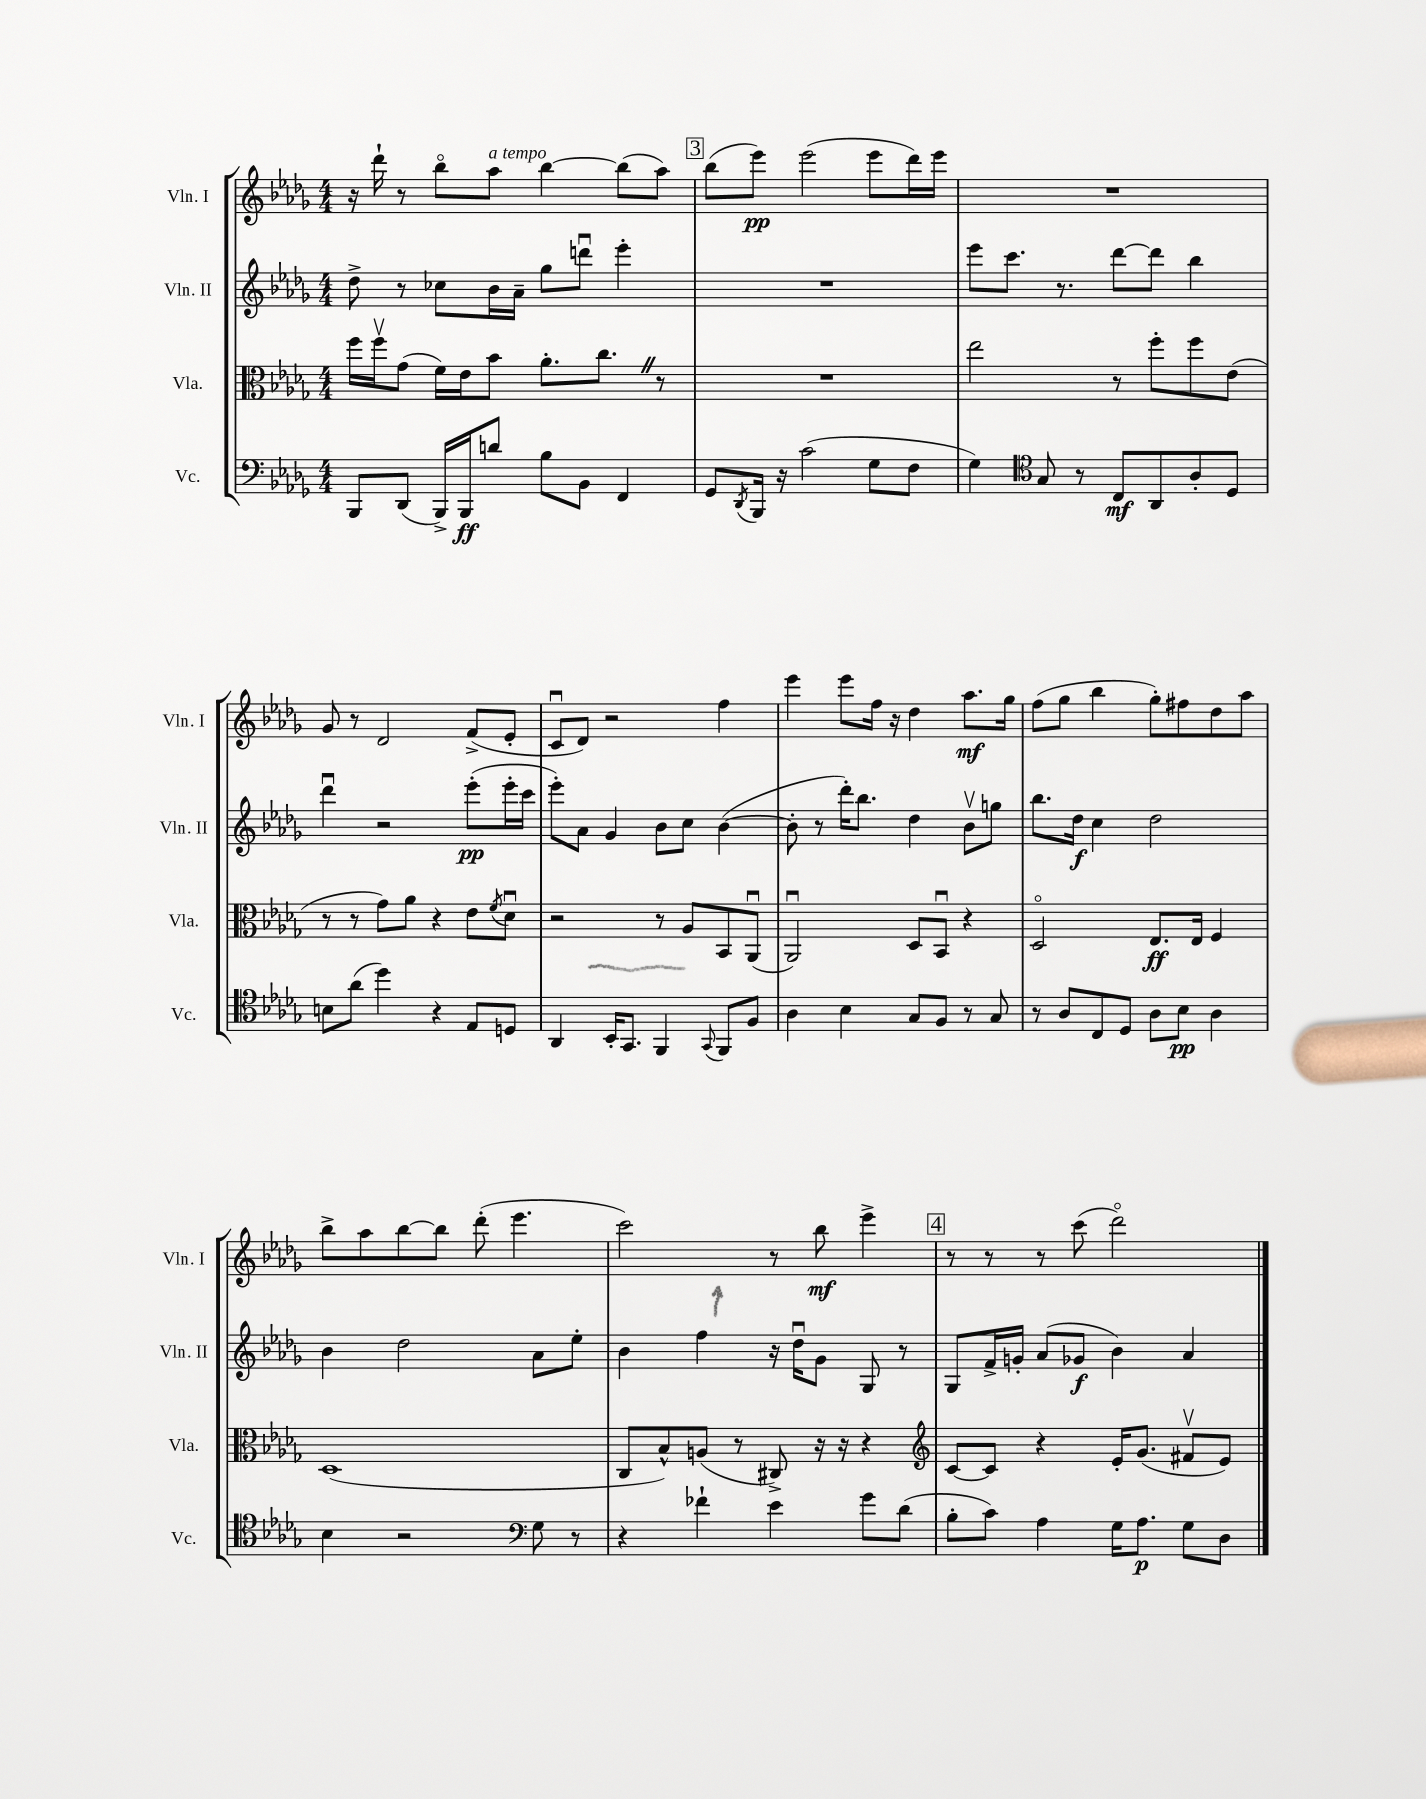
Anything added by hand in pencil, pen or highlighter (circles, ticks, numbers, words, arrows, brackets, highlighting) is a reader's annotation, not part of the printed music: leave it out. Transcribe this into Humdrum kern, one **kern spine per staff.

**kern	**dynam	**kern	**dynam	**kern	**dynam	**kern	**dynam
*part4	*part4	*part3	*part3	*part2	*part2	*part1	*part1
*staff4	*staff4	*staff3	*staff3	*staff2	*staff2	*staff1	*staff1
*I"Vc.	*	*I"Vla.	*	*I"Vln. II	*	*I"Vln. I	*
*I'Vc.	*	*I'Vla.	*	*I'Vln. II	*	*I'Vln. I	*
*clefF4	*	*clefC3	*	*clefG2	*	*clefG2	*
*k[b-e-a-d-g-]	*	*k[b-e-a-d-g-]	*	*k[b-e-a-d-g-]	*	*k[b-e-a-d-g-]	*
*M4/4	*	*M4/4	*	*M4/4	*	*M4/4	*
=24	=24	=24	=24	=24	=24	=24	=24
8BBB-/L	.	16ff\LL	.	8dd-^\	.	16r	.
.	.	16ffv\J	.	.	.	16ddd-`\	.
(8DD-/J	.	(8g-\J	.	8r	.	8r	.
16BBB-^/LL)	.	16f\LL)	.	8cc-X\L	.	8bb-\L	.
16BBB-/J	ff	16e-\J	.	.	.	.	.
!	!	!	!	!	!	!LO:TX:a:i:t=a tempo	!
8dn/J	.	8b-\J	.	16b-\L	.	8aa-\J	.
.	.	.	.	16a-~\JJ	.	.	.
8B-\L	.	8.a-'\L	.	8gg-\L	.	[4bb-\	.
8BB-\J	.	.	.	8dddnu\J	.	.	.
.	.	8.ccZ\J	.	.	.	.	.
4FF/	.	.	.	4eee-'\	.	(8bb-\L]	.
.	.	8r	.	.	.	8aa-\J)	.
!!LO:REH:place=s1:t=3
=25	=25	=25	=25	=25	=25	=25	=25
8GG-/L	.	1r	.	1r	.	(8bb-\L	.
8qDD-/	.	.	.	.	.	.	.
16BBB-/Jk	.	.	.	.	.	8eee-\J)	pp
16r	.	.	.	.	.	.	.
(2c\	.	.	.	.	.	(2eee-\	.
8G-\L	.	.	.	.	.	8eee-\L	.
8F\J	.	.	.	.	.	16ddd-\L)	.
.	.	.	.	.	.	16eee-\JJ	.
=26	=26	=26	=26	=26	=26	=26	=26
4G-\)	.	2ee-\	.	8eee-\L	.	1r	.
.	.	.	.	8.ccc\J	.	.	.
*clefC4	*	*	*	*	*	*	*
8G-/	.	.	.	.	.	.	.
.	.	.	.	8.r	.	.	.
8r	.	.	.	.	.	.	.
8C/L	mf	8r	.	[8ddd-\L	.	.	.
8AA-/	.	8ff'\L	.	8ddd-\J]	.	.	.
8A-'/	.	8ff\	.	4bb-\	.	.	.
8D-/J	.	(8e-\J	.	.	.	.	.
!!LO:LB:g=z
=27	=27	=27	=27	=27	=27	=27	=27
8Bn\L	.	8r	.	4ddd-u\	.	8g-/	.
(8a-\J	.	8r	.	.	.	8r	.
4dd-\)	.	8g-\L)	.	2r	.	2d-/	.
.	.	8a-\J	.	.	.	.	.
4r	.	4r	.	.	.	.	.
8E-/L	.	8e-\L	.	(8eee-'\L	pp	(8f^/L	.
.	.	8qf/	.	.	.	.	.
8Dn/J	.	8d-u\J	.	16eee-'\L	.	8e-'/J	.
.	.	.	.	16ccc\JJ	.	.	.
=28	=28	=28	=28	=28	=28	=28	=28
4AA-/	.	2r	.	8eee-'\L)	.	8cu/L	.
.	.	.	.	8a-\J	.	8d-/J)	.
16BB-'/KL	.	.	.	4g-/	.	2r	.
8.GG-/J	.	.	.	.	.	.	.
4FF/	.	8r	.	8b-\L	.	.	.
.	.	8A-/L	.	8cc\J	.	.	.
8qqGG-/	.	.	.	.	.	.	.
8FF/L	.	8BB-/	.	([4b-\	.	4ff\	.
8F/J	.	(8AA-u/J	.	.	.	.	.
=29	=29	=29	=29	=29	=29	=29	=29
4A-\	.	2AA-u/)	.	8b-'\]	.	4eee-\	.
.	.	.	.	8r	.	.	.
4B-\	.	.	.	16ddd-'\KL)	.	8eee-\L	.
.	.	.	.	8.bb-\J	.	.	.
.	.	.	.	.	.	16ff\Jk	.
.	.	.	.	.	.	16r	.
8G-/L	.	8D-/L	.	4dd-\	.	4dd-\	.
8F/J	.	8BB-u/J	.	.	.	.	.
8r	.	4r	.	8b-v\L	.	8.aa-\L	mf
8G-/	.	.	.	8ggn\J	.	.	.
.	.	.	.	.	.	16gg-\Jk	.
=30	=30	=30	=30	=30	=30	=30	=30
8r	.	2D-/	.	8.bb-\L	.	(8ff\L	.
8A-/L	.	.	.	.	.	8gg-\J	.
.	.	.	.	16dd-\Jk	f	.	.
8C/	.	.	.	4cc\	.	4bb-\	.
8D-/J	.	.	.	.	.	.	.
8A-\L	.	8.E-/L	ff	2dd-\	.	8gg-'\L)	.
8B-\J	pp	.	.	.	.	8ff#X\	.
.	.	16E-/Jk	.	.	.	.	.
4A-\	.	4F/	.	.	.	8dd-\	.
.	.	.	.	.	.	8aa-\J	.
!!LO:LB:g=z
=31	=31	=31	=31	=31	=31	=31	=31
4B-\	.	(1D-	.	4b-\	.	8bb-^\L	.
.	.	.	.	.	.	8aa-\	.
2r	.	.	.	2dd-\	.	[8bb-\	.
.	.	.	.	.	.	8bb-\J]	.
.	.	.	.	.	.	(8ddd-'\	.
.	.	.	.	.	.	4.eee-\	.
*clefF4	*	*	*	*	*	*	*
8G-\	.	.	.	8a-\L	.	.	.
8r	.	.	.	8ee-'\J	.	.	.
=32	=32	=32	=32	=32	=32	=32	=32
4r	.	8C/L	.	4b-\	.	2ccc\)	.
.	.	8B-^^/)	.	.	.	.	.
4f-X`\	.	(8An/J	.	4ff\	.	.	.
.	.	8r	.	.	.	.	.
4e-\	.	8C#X^/)	.	16r	.	8r	.
.	.	.	.	16dd-u\KL	.	.	.
.	.	16r	.	8g-\J	.	8bb-\	mf
.	.	16r	.	.	.	.	.
8g-\L	.	4r	.	8G-/	.	4eee-^\	.
(8d-\J	.	.	.	8r	.	.	.
!!LO:REH:place=s1:t=4
=33	=33	=33	=33	=33	=33	=33	=33
*	*	*clefG2	*	*	*	*	*
8B-'\L	.	[8c/L	.	8G-/L	.	8r	.
8c\J)	.	8c/J]	.	16f^/L	.	8r	.
.	.	.	.	16gn'/JJ	.	.	.
4A-\	.	4r	.	(8a-/L	.	8r	.
.	.	.	.	8g-X/J	f	(8ccc\	.
16G-\KL	.	16e-'/KL	.	4b-\)	.	2ddd-\)	.
8.A-\J	p	(8.g-/J	.	.	.	.	.
8G-\L	.	8f#Xv/L	.	4a-/	.	.	.
8D-\J	.	8e-/J)	.	.	.	.	.
==	==	==	==	==	==	==	==
*-	*-	*-	*-	*-	*-	*-	*-
